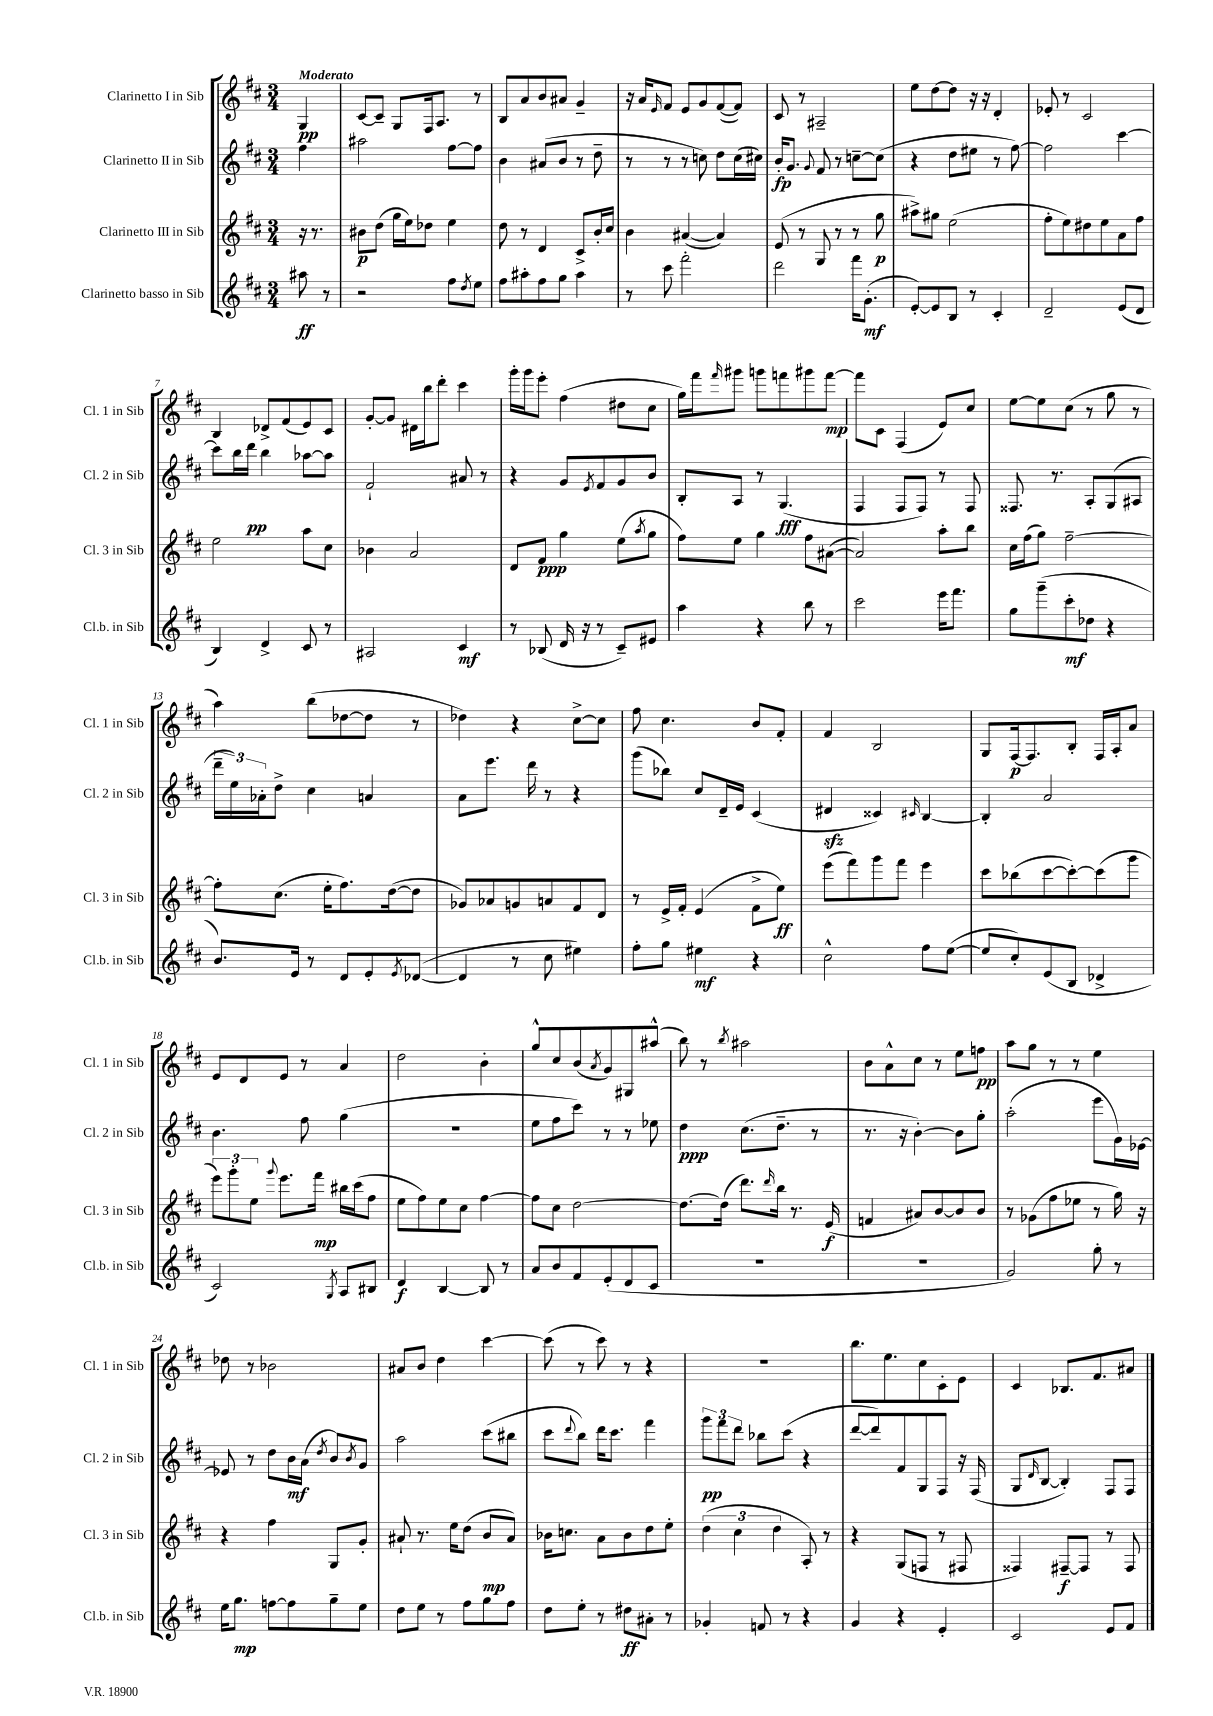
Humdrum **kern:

**kern	**dynam	**kern	**dynam	**kern	**dynam	**kern	**dynam
*part4	*part4	*part3	*part3	*part2	*part2	*part1	*part1
*staff4	*staff4	*staff3	*staff3	*staff2	*staff2	*staff1	*staff1
*I"Clarinetto basso in Sib	*	*I"Clarinetto III in Sib	*	*I"Clarinetto II in Sib	*	*I"Clarinetto I in Sib	*
*I'Cl.b. in Sib	*	*I'Cl. 3 in Sib	*	*I'Cl. 2 in Sib	*	*I'Cl. 1 in Sib	*
*clefG2	*	*clefG2	*	*clefG2	*	*clefG2	*
*k[f#c#]	*	*k[f#c#]	*	*k[f#c#]	*	*k[f#c#]	*
*M3/4	*	*M3/4	*	*M3/4	*	*M3/4	*
=	=	=	=	=	=	=	=
!	!	!	!	!	!	!LO:TX:a:B:t=Moderato	!
8aa#X\	ff	16r	.	4ff#\	.	4G/	pp
.	.	8.r	.	.	.	.	.
8r	.	.	.	.	.	.	.
=1	=1	=1	=1	=1	=1	=1	=1
2r	.	8b#X\L	p	2aa#X\	.	[8c#/L	.
.	.	(8dd\J	.	.	.	8c#~/J]	.
.	.	16gg\LL	.	.	.	8G/L	.
.	.	16ee\J)	.	.	.	.	.
.	.	8dd-X\J	.	.	.	16F#/k	.
.	.	.	.	.	.	8.A/J	.
8ff#\L	.	4ee\	.	[8ff#\L	.	.	.
8qdd/	.	.	.	.	.	.	.
8ee\J	.	.	.	8ff#\J]	.	8r	.
=2	=2	=2	=2	=2	=2	=2	=2
8ff#\L	.	8dd\	.	4b\	.	8B/L	.
8aa#X'\	.	8r	.	.	.	8a/	.
8ff#\	.	4d/	.	(8a#X/L	.	8b/	.
8gg\J	.	.	.	8b/J	.	8a#X/J	.
4aa#\	.	8c#^/L	.	8r	.	4g~/	.
.	.	16b'/L	.	8dd~\	.	.	.
.	.	16cc#/JJ	.	.	.	.	.
=3	=3	=3	=3	=3	=3	=3	=3
8r	.	4b\	.	8r	.	16r	.
.	.	.	.	.	.	16a/KL	.
.	.	.	.	.	.	16qqe/	.
8ccc#\	.	.	.	8r	.	8f#/J	.
2fff#'\	.	([4a#X/	.	8r	.	8e/L	.
.	.	.	.	8ccn\)	.	8g/	.
.	.	4a#/])	.	8dd\L	.	([8f#/	.
.	.	.	.	(16cc\L	.	8f#/J])	.
.	.	.	.	16cc#X\JJ)	.	.	.
=4	=4	=4	=4	=4	=4	=4	=4
2ddd\	.	(8e/	.	16b'/KL	fp	8c#/	.
.	.	.	.	8.g/J	.	.	.
.	.	8r	.	.	.	8r	.
.	.	.	.	8qqg/	.	.	.
.	.	8G/	.	8f#/	.	2A#X~/	.
.	.	8r	.	8r	.	.	.
16fff#\KL	.	8r	.	[8ccn~\L	.	.	.
(8.g'\J	mf	.	.	.	.	.	.
.	.	8gg\	p	(8cc\J]	.	.	.
=5	=5	=5	=5	=5	=5	=5	=5
[8e'/L)	.	8aa#X^\L)	.	4r	.	8ee\L	.
8e/]	.	8gg#X\J	.	.	.	[8dd\	.
8B/J	.	(2ee\	.	8dd\L	.	8dd\J]	.
8r	.	.	.	8ee#X\J	.	16r	.
.	.	.	.	.	.	16r	.
4c#'/	.	.	.	8r	.	4d'/	.
.	.	.	.	[8ff#\)	.	.	.
=6	=6	=6	=6	=6	=6	=6	=6
2d~/	.	8ff#'\L	.	2ff#\]	.	8e-X'/	.
.	.	8ee\)	.	.	.	8r	.
.	.	8dd#X\	.	.	.	2c#/	.
.	.	8ee\	.	.	.	.	.
(8e/L	.	8a\	.	[4ccc#\	.	.	.
8d/J	.	8ff#\J	.	.	.	.	.
!!LO:LB:g=z
=7	=7	=7	=7	=7	=7	=7	=7
4B/)	.	2ee\	.	8ccc#\L]	.	4B/	.
.	.	.	.	16bb\L	.	.	.
.	.	.	.	16ddd\JJ	pp	.	.
4d^/	.	.	.	4bb\	.	8d-X^/L	.
.	.	.	.	.	.	(8f#/	.
8c#/	.	8aa\L	.	[8aa-X\L	.	8e/)	.
8r	.	8cc#\J	.	8aa-\J]	.	8c#/J	.
=8	=8	=8	=8	=8	=8	=8	=8
2A#X/	.	4b-X\	.	2f#`/	.	[8g'/L	.
.	.	.	.	.	.	8g/J]	.
.	.	2a/	.	.	.	16d#X\LL	.
.	.	.	.	.	.	16bb\J	.
.	.	.	.	.	.	8ddd'\J	.
4c#/	mf	.	.	8a#X/	.	4ccc#\	.
.	.	.	.	8r	.	.	.
=9	=9	=9	=9	=9	=9	=9	=9
8r	.	8d/L	.	4r	.	16ggg'\LL	.
.	.	.	.	.	.	16ggg\J	.
(8B-X/	.	8f#/J	ppp	.	.	8eee'\J	.
16d/	.	4gg\	.	8g/L	.	(4ff#\	.
16r	.	.	.	.	.	.	.
.	.	.	.	8qe/	.	.	.
8r	.	.	.	8f#/	.	.	.
8c#~/L)	.	(8ee\L	.	8g/	.	8dd#X\L	.
.	.	8qaa/	.	.	.	.	.
8e#X/J	.	8gg\J	.	8b/J	.	8cc#\J	.
=10	=10	=10	=10	=10	=10	=10	=10
4aa\	.	8ff#\L)	.	8B'/L	.	16gg\LL)	.
.	.	.	.	.	.	16fff#\J	.
.	.	.	.	.	.	16qqfff#/	.
.	.	8ee\J	.	8A/J	.	8ggg#X\J	.
4r	.	4gg\	.	8r	.	8gggn\L	.
.	.	.	.	(4.G/	fff	8fffn\	.
8bb\	.	8ff#\L	.	.	.	8ggg#X\	.
8r	.	([8a#X\J	.	.	.	[8fff\J	mp
=11	=11	=11	=11	=11	=11	=11	=11
2ccc#\	.	2a#/])	.	4F#/	.	8fff\L]	.
.	.	.	.	.	.	8c#\J	.
.	.	.	.	8F#/L	.	(4F#/	.
.	.	.	.	8F#/J)	.	.	.
16eee\KL	.	8aa'\L	.	8r	.	8e/L)	.
8.fff#\J	.	.	.	.	.	.	.
.	.	8bb\J	.	8F#/	.	8cc#/J	.
=12	=12	=12	=12	=12	=12	=12	=12
8gg\L	.	16cc#\LL	.	8.F##X/	.	[8ee\L	.
.	.	(16ff#\J	.	.	.	.	.
(8ggg~\	.	8gg\J)	.	.	.	8ee\]	.
.	.	.	.	8.r	.	.	.
8ccc#'\	mf	[2ff#~\	.	.	.	(8cc#\J	.
8dd-X\J	.	.	.	8A'/L	.	8r	.
4r	.	.	.	(8G/	.	8gg\	.
.	.	.	.	8A#X/J	.	8r	.
!!LO:LB:g=z
=13	=13	=13	=13	=13	=13	=13	=13
8.b/L)	.	8ff#'\L]	.	24ddd~\LL	.	4aa\)	.
.	.	.	.	24ee\)	.	.	.
.	.	.	.	24a-X'\J	.	.	.
.	.	(8.cc#\J	.	8dd^\J	.	.	.
16e/Jk	.	.	.	.	.	.	.
8r	.	.	.	4cc#\	.	(8bb\L	.
.	.	16ee'\KL	.	.	.	.	.
8d/L	.	8.ff#\)	.	.	.	[8dd-X\	.
8e'/	.	.	.	4an/	.	8dd-\J]	.
.	.	([16dd\k	.	.	.	.	.
8qe/	.	.	.	.	.	.	.
([8d-X/J	.	8dd\J]	.	.	.	8r	.
=14	=14	=14	=14	=14	=14	=14	=14
4d-/]	.	8g-X/L)	.	8a\L	.	4dd-X\)	.
.	.	8a-X/	.	8.eee\J	.	.	.
8r	.	8gn/	.	.	.	4r	.
.	.	.	.	16ddd\	.	.	.
8cc#\	.	8an/	.	8r	.	.	.
4ee#X\)	.	8f#/	.	4r	.	[8cc#^\L	.
.	.	8d/J	.	.	.	8cc#\J]	.
=15	=15	=15	=15	=15	=15	=15	=15
8ff#'\L	.	8r	.	(8ggg\L	.	8ff#\	.
8gg\J	.	16e^/LL	.	8bb-X\J)	.	4.cc#\	.
.	.	16f#'/JJ	.	.	.	.	.
4ee#X\	mf	(4e/	.	8cc#/L	.	.	.
.	.	.	.	16d~/L	.	.	.
.	.	.	.	16e/JJ	.	.	.
4r	.	8f#^\L	.	(4c#/	.	8b/L	.
.	.	8ee\J)	ff	.	.	8f#'/J	.
=16	=16	=16	=16	=16	=16	=16	=16
2cc#^^\	.	(8eee\L	.	4d#Xzz/	.	4f#/	.
.	.	8fff#\)	.	.	.	.	.
.	.	8ggg\	.	4c##X/)	.	2B/	.
.	.	8fff#\J	.	.	.	.	.
.	.	.	.	16qqc#X/	.	.	.
8ff#\L	.	4eee\	.	[4B/	.	.	.
([8ee\J	.	.	.	.	.	.	.
=17	=17	=17	=17	=17	=17	=17	=17
8ee/L]	.	8ccc#\L	.	4B'/]	.	8G/L	.
8cc#'/)	.	(8bb-X\	.	.	.	[16F#/k	p
.	.	.	.	.	.	8.F#/]	.
(8e/	.	[8ccc#\	.	2a/	.	.	.
8B/J	.	8ccc#'\_)	.	.	.	8B'/J	.
4d-X^/	.	(8ccc#\]	.	.	.	16F#/LL	.
.	.	.	.	.	.	16A'/J	.
.	.	8ggg\J	.	.	.	8a/J	.
!!LO:LB:g=z
=18	=18	=18	=18	=18	=18	=18	=18
2c#/)	.	12eee\L)	.	4.b\	.	8e/L	.
.	.	12ggg'\	.	.	.	.	.
.	.	.	.	.	.	8d/	.
.	.	12ee\J	.	.	.	.	.
.	.	8qqggg/	.	.	.	.	.
.	.	8.eee\L	.	.	.	8e/J	.
.	.	.	.	8ff#\	.	8r	.
.	.	16fff#\Jk	mp	.	.	.	.
8qG/	.	.	.	.	.	.	.
8A/L	.	16bb#X\LL	.	(4gg\	.	4a/	.
.	.	(16ccc#\J	.	.	.	.	.
8B#X/J	.	8ff#\J	.	.	.	.	.
=19	=19	=19	=19	=19	=19	=19	=19
4d/	f	8ee\L	.	2.r	.	2dd\	.
.	.	8ff#\)	.	.	.	.	.
[4B/	.	8ee\	.	.	.	.	.
.	.	8cc#\J	.	.	.	.	.
8B/]	.	[4ff#\	.	.	.	4b'\	.
8r	.	.	.	.	.	.	.
=20	=20	=20	=20	=20	=20	=20	=20
8a/L	.	8ff#\L]	.	8ee\L	.	8gg^^/L	.
8b/	.	8cc#\J	.	8ff#\	.	8cc#/	.
8f#/	.	[2dd\	.	8ccc#\J)	.	(8b/	.
.	.	.	.	.	.	8qa/	.
(8e'/	.	.	.	8r	.	8g/)	.
8d/	.	.	.	8r	.	8G#X/	.
8c#/J	.	.	.	8ee-X\	.	(8aa#X^^/J	.
=21	=21	=21	=21	=21	=21	=21	=21
2.r	.	8.dd\L_	.	4dd\	ppp	8bb\)	.
.	.	.	.	.	.	8r	.
.	.	(16dd\Jk]	.	.	.	.	.
.	.	.	.	.	.	8qbb/	.
.	.	8.ddd\L)	.	(8.cc#\L	.	2aa#X\	.
.	.	16qqddd/	.	.	.	.	.
.	.	16bb\Jk	.	8.dd~\J	.	.	.
.	.	8.r	.	.	.	.	.
.	.	.	.	8r	.	.	.
.	.	(16e/	f	.	.	.	.
=22	=22	=22	=22	=22	=22	=22	=22
2.r	.	4fn/	.	8.r	.	8b\L	.
.	.	.	.	.	.	8a^^\	.
.	.	.	.	16r	.	.	.
.	.	8a#X/L)	.	[4b'\)	.	8cc#\J	.
.	.	[8b/	.	.	.	8r	.
.	.	8b/]	.	8b\L]	.	8ee\L	.
.	.	8b/J	.	8gg'\J	.	8ffn\J	pp
=23	=23	=23	=23	=23	=23	=23	=23
2g/)	.	8r	.	(2aa'\	.	8aa\L	.
.	.	(8g-X\L	.	.	.	8gg\J	.
.	.	8ff#\	.	.	.	8r	.
.	.	8ee-X\J	.	.	.	8r	.
8gg'\	.	8r	.	8eee\L	.	4ee\	.
8r	.	16gg\)	.	16g\L)	.	.	.
.	.	16r	.	[16e-X\JJ	.	.	.
!!LO:LB:g=z
=24	=24	=24	=24	=24	=24	=24	=24
16ee\KL	.	4r	.	8e-X/]	.	8dd-X\	.
8.gg\J	mp	.	.	.	.	.	.
.	.	.	.	8r	.	8r	.
[8ffn\L	.	4ff#\	.	8dd\L	.	2b-X\	.
8ff\]	.	.	.	16b\L	mf	.	.
.	.	.	.	(16a\JJ	.	.	.
.	.	.	.	8qdd/	.	.	.
8gg~\	.	8G/L	.	8b/L)	.	.	.
.	.	.	.	8qb/	.	.	.
8ee\J	.	8g'/J	.	8g/J	.	.	.
=25	=25	=25	=25	=25	=25	=25	=25
8dd\L	.	8a#X`/	.	2aa\	.	8a#X/L	.
8ee\J	.	8.r	.	.	.	8b/J	.
8r	.	.	.	.	.	4dd\	.
.	.	16ee\KL	.	.	.	.	.
8ff#\L	.	(8dd\J	.	.	.	.	.
8gg\	.	8b/L	mp	(8ccc#\L	.	[4ccc#\	.
8ff#\J	.	8a#/J)	.	8bb#X\J	.	.	.
=26	=26	=26	=26	=26	=26	=26	=26
8dd\L	.	16b-X\KL	.	8ccc#\L	.	(8ccc#\]	.
.	.	8.ccn\J	.	.	.	.	.
.	.	.	.	8qqddd/	.	.	.
8ee'\J	.	.	.	8bb\J)	.	8r	.
8r	.	8a\L	.	16ddd\KL	.	8ccc#\)	.
.	.	.	.	8.ccc#\J	.	.	.
8dd#X\L	ff	8b-\	.	.	.	8r	.
8a#X'\J	.	8dd\	.	4fff#\	.	4r	.
8r	.	8ee'\J	.	.	.	.	.
=27	=27	=27	=27	=27	=27	=27	=27
4g-X'/	.	(6dd\	.	12ggg\L	pp	2.r	.
.	.	.	.	12fff#\	.	.	.
.	.	6cc#\	.	12ddd\J	.	.	.
8fn/	.	.	.	8bb-X\L	.	.	.
.	.	6dd\	.	.	.	.	.
8r	.	.	.	(8ccc#\J	.	.	.
4r	.	8A'/)	.	4r	.	.	.
.	.	8r	.	.	.	.	.
=28	=28	=28	=28	=28	=28	=28	=28
4g/	.	4r	.	[8ddd/L	.	8.bb\L	.
.	.	.	.	8ddd/])	.	.	.
.	.	.	.	.	.	8.ee\	.
4r	.	(8G/L	.	8f#/	.	.	.
.	.	8Fn/J	.	8G/	.	8cc#\	.
4e'/	.	8r	.	8F#/J	.	8c#'\	.
.	.	8F#X/	.	16r	.	8e\J	.
.	.	.	.	(16F#/	.	.	.
=29	=29	=29	=29	=29	=29	=29	=29
2c#/	.	4F##X/)	.	8G/L	.	4c#/	.
.	.	.	.	16qqd/	.	.	.
.	.	.	.	[8B/J	.	.	.
.	.	[8F#X~/L	f	4B'/])	.	8.B-X/L	.
.	.	8F#/J]	.	.	.	.	.
.	.	.	.	.	.	8.f#/	.
8e/L	.	8r	.	8F#/L	.	.	.
8f#/J	.	8F#/	.	8F#/J	.	8a#X/J	.
==	==	==	==	==	==	==	==
*-	*-	*-	*-	*-	*-	*-	*-
